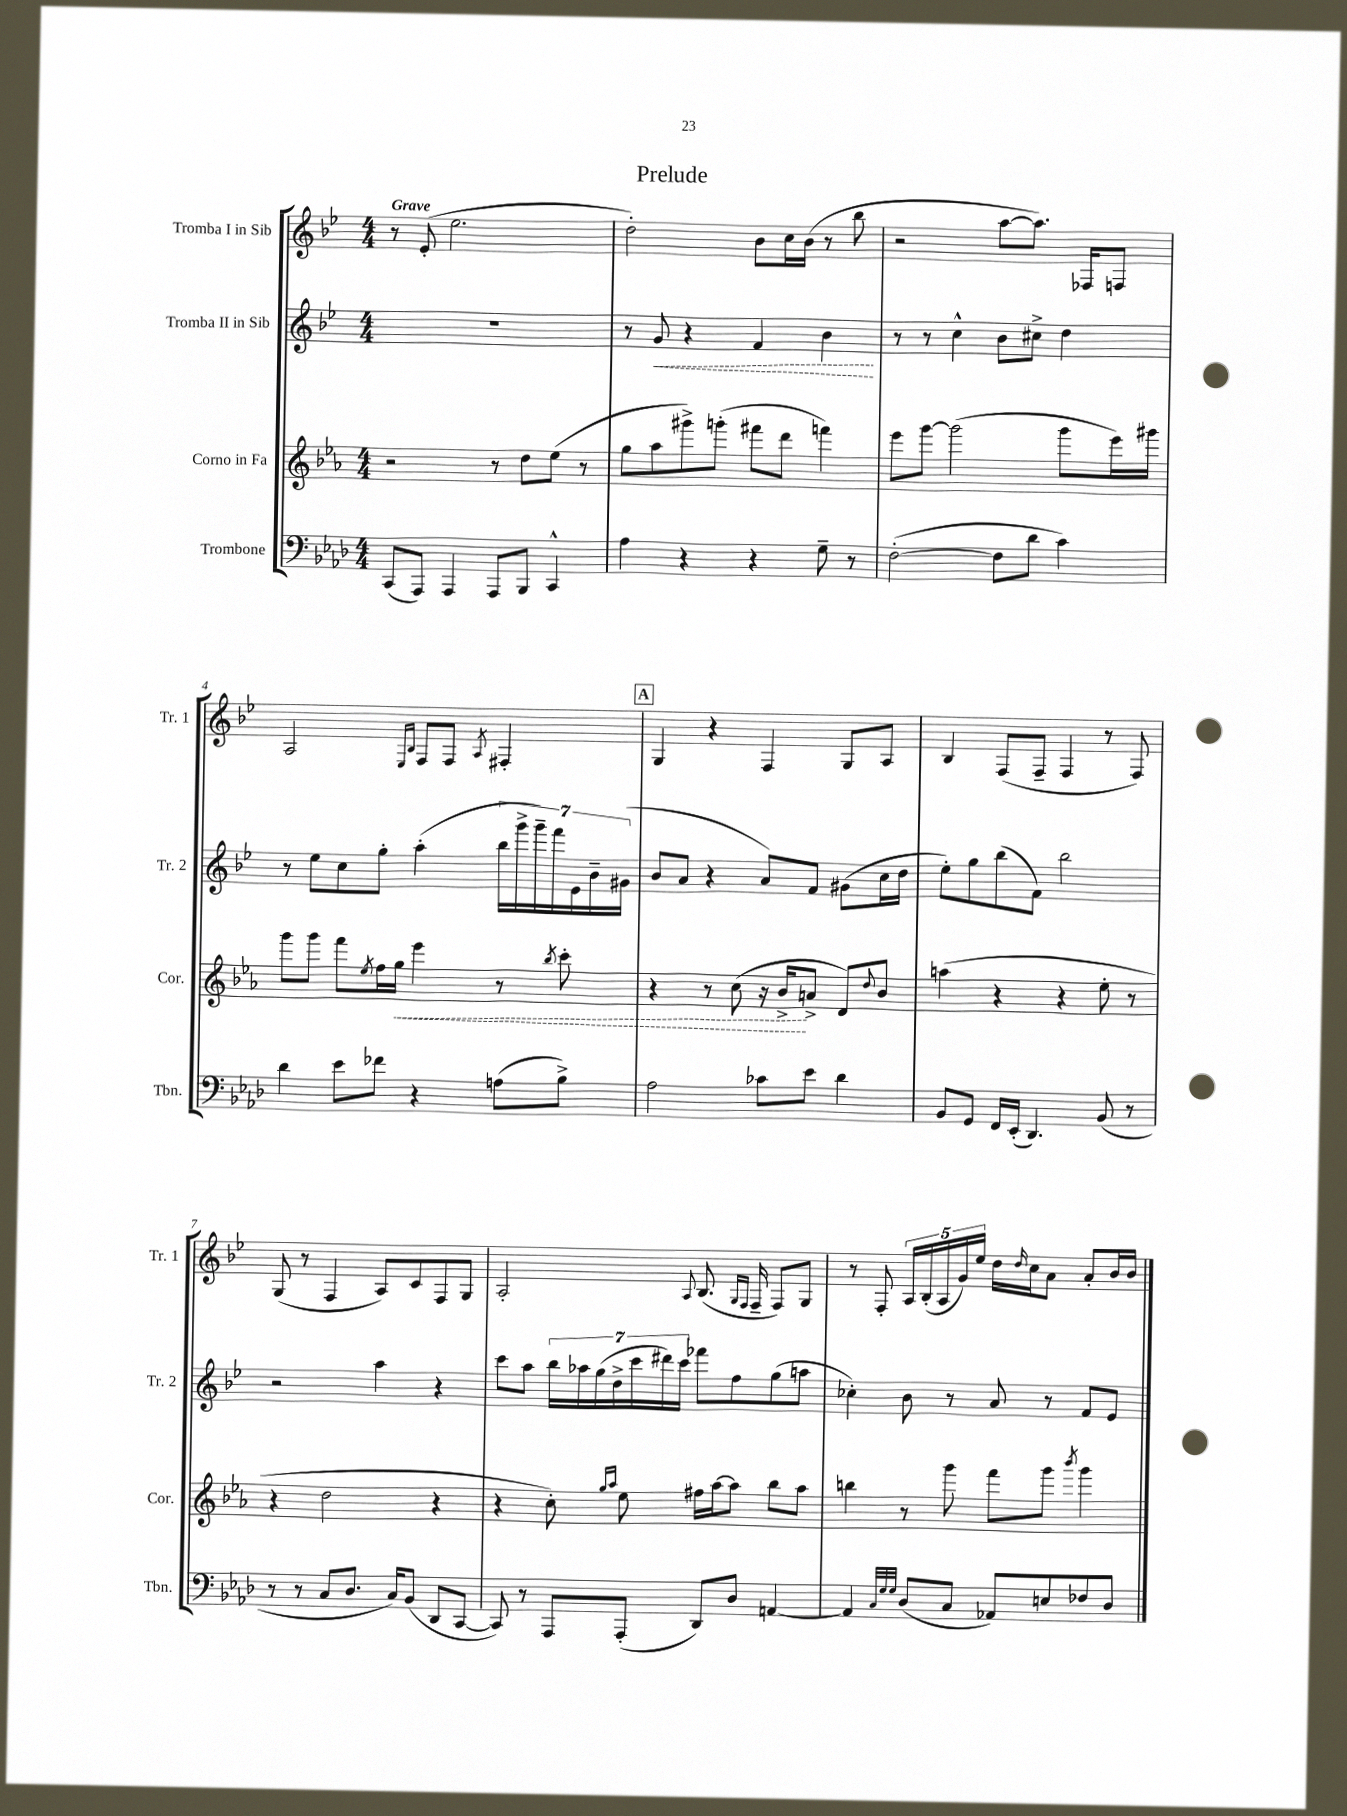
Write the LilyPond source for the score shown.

\header { title = "Prelude" }
<<
\new StaffGroup <<
\new Staff = "s0" \with { instrumentName = "Tromba I in Sib" shortInstrumentName = "Tr. 1" } {
    \clef treble \key bes \major \numericTimeSignature \time 4/4 \tempo "Grave"
    r8 ees'8-.( ees''2. |
    d''2-.) bes'8 c''16 bes'16( r8 bes''8 |
    r2 a''8~ a''8.) fes16 f8 |
    a2 \grace { ees16 bes16 } f8 f8 \acciaccatura { a8 } fis4-. |
    \mark \markup { \box "A" } g4 r4 f4 g8 a8 |
    bes4 f8( f8-- f4 r8 f8) |
    g8( r8 f4 a8) c'8 f8 g8 |
    a2-. \appoggiatura { a8 } bes8.( \grace { g16 f16 } f16-- f8) g8 |
    r8 f8-. \tuplet 5/4 { a16 bes16-.( a16 g'16) ees''16 } d''16 \grace { d''16 } c''16 a'8 a'8-. bes'16 bes'16 \bar "|." |
}
\new Staff = "s1" \with { instrumentName = "Tromba II in Sib" shortInstrumentName = "Tr. 2" } {
    \clef treble \key bes \major \numericTimeSignature \time 4/4
    R1 |
    r8 \once \override Hairpin.style = #'dashed-line g'8\< r4 f'4 bes'4\! |
    r8 r8 c''4-^ bes'8 cis''8-> d''4 |
    r8 ees''8 c''8 g''8-. a''4-.( \tuplet 7/4 { bes''16 g'''16-> g'''16--) f'''16 ees'16 bes'16-- gis'16( } |
    \mark \markup { \box "A" } bes'8 a'8 r4 a'8) f'8 gis'8( c''16 d''16 |
    ees''8-.) g''8 bes''8( f'8) bes''2 |
    r2 a''4 r4 |
    c'''8 a''8 \tuplet 7/4 { bes''16 aes''16 g''16( d''16-> c'''16 dis'''16) c'''16 } fes'''8 f''8 g''8( a''8 |
    ces''4-.) bes'8 r8 a'8 r8 f'8 ees'8 \bar "|." |
}
\new Staff = "s2" \with { instrumentName = "Corno in Fa" shortInstrumentName = "Cor." } {
    \clef treble \key ees \major \numericTimeSignature \time 4/4
    r2 r8 d''8 ees''8( r8 |
    g''8 aes''8 gis'''8->) g'''8-.( fis'''8 d'''8 f'''4) |
    ees'''8 g'''8~ g'''2( g'''8 ees'''16) gis'''16 |
    g'''8 g'''8 f'''8 \acciaccatura { ees''8 } f''16 \once \override Hairpin.style = #'dashed-line g''16\< ees'''4 r8 \acciaccatura { bes''8 } c'''8-. |
    \mark \markup { \box "A" } r4 r8 c''8( r16 bes'16->\! a'8-> d'8) \appoggiatura { d''8 } bes'8 |
    a''4( r4 r4 ees''8-. r8 |
    r4 d''2 r4 |
    r4 c''8-.) \grace { g''16 aes''16 } ees''8 fis''16 aes''16~ aes''8 bes''8 aes''8 |
    b''4 r8 g'''8 f'''8 g'''8 \acciaccatura { bes'''8 } g'''4 \bar "|." |
}
\new Staff = "s3" \with { instrumentName = "Trombone" shortInstrumentName = "Tbn." } {
    \clef bass \key aes \major \numericTimeSignature \time 4/4
    c,8( aes,,8) aes,,4 aes,,8 bes,,8 c,4-^ |
    aes4 r4 r4 g8-- r8 |
    f2~-.( f8 des'8 c'4) |
    des'4 ees'8 fes'8 r4 a8( bes8->) |
    \mark \markup { \box "A" } aes2 ces'8 ees'8 des'4 |
    bes,8 g,8 f,16 ees,16-.( des,4.) bes,8( r8 |
    r8 r8 c8 des8. c16) bes,8( des,8 c,8~ |
    c,8) r8 aes,,8 aes,,8-.( des,8) des8 a,4~ |
    a,4 \grace { c32 g32 g32 } des8( c8 aes,8) e8 fes8 des8 \bar "|." |
}
>>
>>
